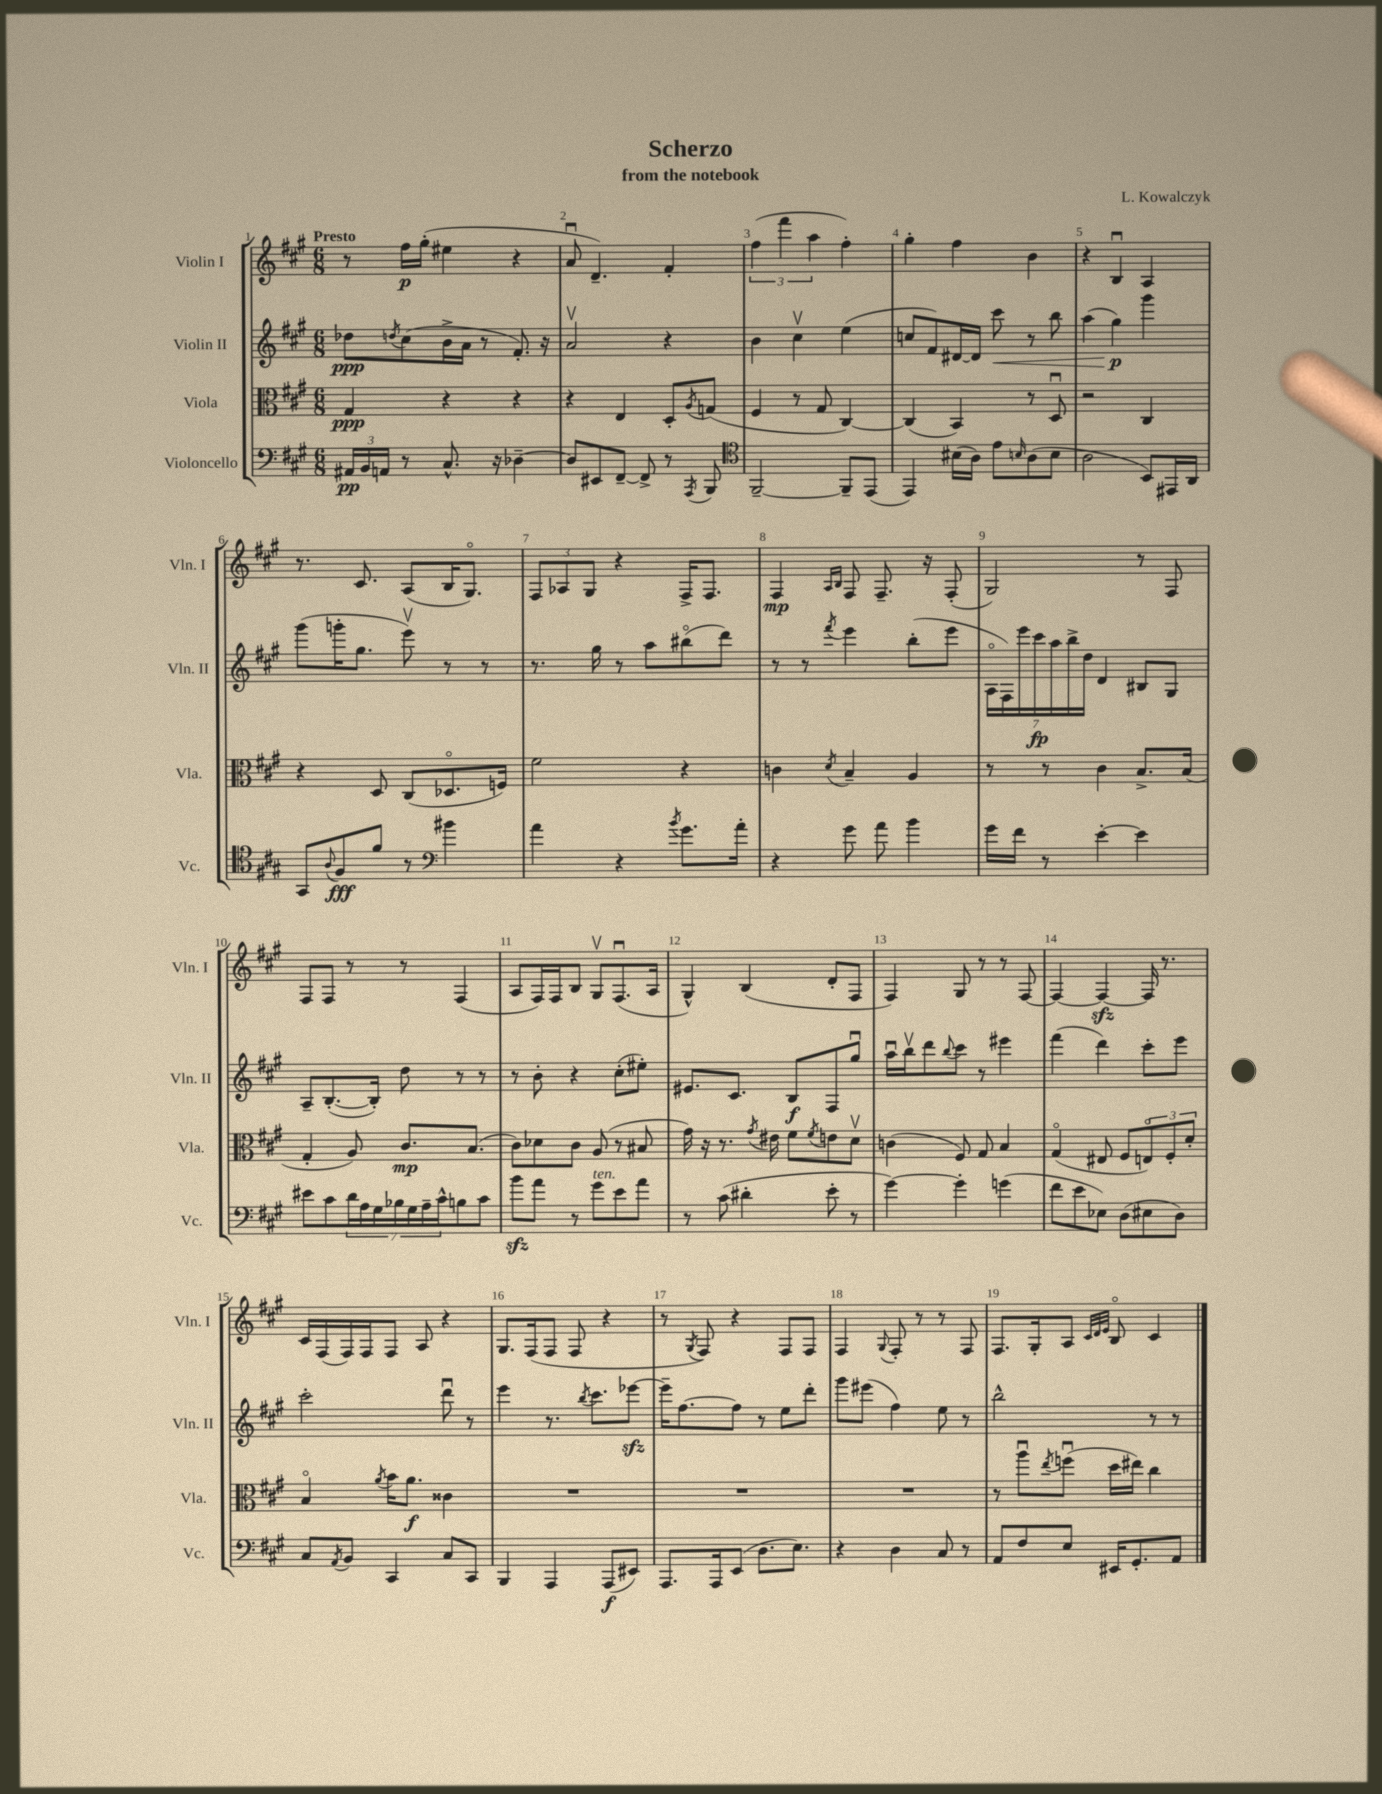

**kern	**dynam	**kern	**dynam	**kern	**dynam	**kern	**dynam
*part4	*part4	*part3	*part3	*part2	*part2	*part1	*part1
*staff4	*staff4	*staff3	*staff3	*staff2	*staff2	*staff1	*staff1
*I"Violoncello	*	*I"Viola	*	*I"Violin II	*	*I"Violin I	*
*I'Vc.	*	*I'Vla.	*	*I'Vln. II	*	*I'Vln. I	*
*clefF4	*	*clefC3	*	*clefG2	*	*clefG2	*
*k[f#c#g#]	*	*k[f#c#g#]	*	*k[f#c#g#]	*	*k[f#c#g#]	*
*M6/8	*	*M6/8	*	*M6/8	*	*M6/8	*
=1	=1	=1	=1	=1	=1	=1	=1
!	!	!	!	!	!	!LO:TX:a:B:t=Presto	!
24AA#X/LL	pp	4G#/	ppp	8dd-X\L	ppp	8r	.
24BB/	.	.	.	.	.	.	.
24AAn/JJ	.	.	.	.	.	.	.
.	.	.	.	8qddn/	.	.	.
8r	.	.	.	(8cc#\	.	16ff#\LL	p
.	.	.	.	.	.	(16gg#'\JJ	.
8.C#^^/	.	4r	.	16b^\L	.	4ee#X\	.
.	.	.	.	16a\JJ	.	.	.
.	.	.	.	8r	.	.	.
16r	.	.	.	.	.	.	.
[4D-X~\	.	4r	.	8.f#'/)	.	4r	.
.	.	.	.	16r	.	.	.
=2	=2	=2	=2	=2	=2	=2	=2
8D-/L]	.	4r	.	2av/	.	8au/	.
8EE#X/	.	.	.	.	.	4.d~/)	.
[8FF#~/J	.	4E/	.	.	.	.	.
8FF#^/]	.	.	.	.	.	.	.
8r	.	8D'/L	.	4r	.	4f#'/	.
8qAAA/	.	8qA/	.	.	.	.	.
8BBB/	.	(8Gn/J	.	.	.	.	.
=3	=3	=3	=3	=3	=3	=3	=3
*clefC4	*	*	*	*	*	*	*
[2FF#~/	.	4F#/	.	4b\	.	(6ff#\	.
.	.	.	.	.	.	6fff#\	.
.	.	8r	.	4cc#v\	.	.	.
.	.	.	.	.	.	6aa\	.
.	.	8G#/	.	.	.	.	.
8FF#~/L]	.	[4C#/)	.	(4ee\	.	4ff#'\)	.
(8EE/J	.	.	.	.	.	.	.
=4	=4	=4	=4	=4	=4	=4	=4
4EE/)	.	(4C#/]	.	8ccn/L	.	4gg#'\	.
.	.	.	.	8f#/)	.	.	.
(16B#X\LL	.	4BB/)	.	[16d#X/L	.	4ff#\	.
16A\JJ)	.	.	.	16d#/JJ]	.	.	.
!	!	!	!	!	!LO:HP:b	!	!
8e\L	.	.	.	8ccc#\	<	.	.
16qqBn/	.	.	.	.	.	.	.
(8A\	.	8r	.	8r	.	4b\	.
8B\J	.	8Du/	.	8bb\	.	.	.
=5	=5	=5	=5	=5	=5	=5	=5
2A\	.	2r	.	(4aa\	.	4r	.
.	.	.	.	4gg#\)	p	4Bu/	.
8BB/L)	.	4C#/	.	4ggg#\	[	4A/	.
16EE#X/L	.	.	.	.	.	.	.
16AA/JJ	.	.	.	.	.	.	.
!!LO:LB:g=z
=6	=6	=6	=6	=6	=6	=6	=6
8GG#/L	.	4r	.	(8ggg#\L	.	8.r	.
8qqA/	.	.	.	.	.	.	.
8F#/	fff	.	.	16gggn'\K	.	.	.
.	.	.	.	8.gg#\J	.	8.c#/	.
8f#/J	.	8D/	.	.	.	.	.
8r	.	(8C#/L	.	8eeev\)	.	(8A/L	.
*clefF4	*	*	*	*	*	*	*
4b#X\	.	8.D-X/	.	8r	.	16B/K	.
.	.	.	.	.	.	8.G#/J)	.
.	.	.	.	8r	.	.	.
.	.	16Fn/Jk)	.	.	.	.	.
=7	=7	=7	=7	=7	=7	=7	=7
4a\	.	2f#\	.	8.r	.	12F#/L	.
.	.	.	.	.	.	12A-X/	.
.	.	.	.	.	.	12G#/J	.
.	.	.	.	16gg#\	.	.	.
4r	.	.	.	8r	.	4r	.
.	.	.	.	8aa\L	.	.	.
8qb/	.	.	.	.	.	.	.
8.g#\L	.	4r	.	(8bb#X\	.	16F#^/KL	.
.	.	.	.	.	.	8.F#/J	.
.	.	.	.	8ddd\J)	.	.	.
16a'\Jk	.	.	.	.	.	.	.
=8	=8	=8	=8	=8	=8	=8	=8
4r	.	4cn\	.	8r	.	4F#/	mp
.	.	.	.	8r	.	.	.
.	.	.	.	.	.	16qqA/LL	.
.	.	8qd/	.	8qfff#/	.	16qqB/JJ	.
8g#\	.	4B~/	.	4eee\	.	8F#/	.
8a\	.	.	.	.	.	8.F#~/	.
4b\	.	4A/	.	(8bb'\L	.	.	.
.	.	.	.	.	.	16r	.
.	.	.	.	8eee\J	.	(8F#'/	.
=9	=9	=9	=9	=9	=9	=9	=9
16g#\LL	.	8r	.	28A\LL	.	2G#/)	.
.	.	.	.	28F#\)	.	.	.
16f#\JJ	.	.	.	.	.	.	.
.	.	.	.	28eee\	.	.	.
.	.	.	.	28ccc#\	fp	.	.
8r	.	8r	.	.	.	.	.
.	.	.	.	28aa\	.	.	.
.	.	.	.	28bb^\	.	.	.
.	.	.	.	28dd\JJ	.	.	.
[4e'\	.	4c#\	.	4d/	.	.	.
4e\]	.	8.B^/L	.	8B#X/L	.	8r	.
.	.	.	.	8G#/J	.	8F#/	.
.	.	(16B/Jk	.	.	.	.	.
!!LO:LB:g=z
=10	=10	=10	=10	=10	=10	=10	=10
8e#X\L	.	4G#'/	.	8A~/L	.	8F#/L	.
8c#\	.	.	.	([8.B'/	.	8F#/J	.
28d\L	.	8A/)	.	.	.	8r	.
28A\	.	.	.	.	.	.	.
.	.	.	.	16B'/Jk])	.	.	.
28G#\	.	.	.	.	.	.	.
28B-X\	.	.	.	.	.	.	.
.	.	8.c#/L	mp	8dd\	.	8r	.
28G#\	.	.	.	.	.	.	.
28A~\	.	.	.	.	.	.	.
28c#^^\J	.	.	.	.	.	.	.
8Bn\	.	.	.	8r	.	(4F#/	.
.	.	(8.B/J	.	.	.	.	.
8c#\J	.	.	.	8r	.	.	.
=11	=11	=11	=11	=11	=11	=11	=11
8bzz\L	.	8c#\L)	.	8r	.	8A/L	.
8a\J	.	8d-X\	.	8b'\	.	16F#/L)	.
.	.	.	.	.	.	16F#/J	.
8r	.	8c#\J	.	4r	.	8B/J	.
!LO:TX:a:i:t=ten.	!	!	!	!	!	!	!
8g#\L	.	(8A/	.	.	.	8G#v/L	.
8e\	.	8r	.	(8cc#'\L	.	(8.F#u/	.
8a\J	.	8B#X/	.	8ee#X'\J)	.	.	.
.	.	.	.	.	.	16A/Jk	.
=12	=12	=12	=12	=12	=12	=12	=12
8r	.	16g#\)	.	8.e#X/L	.	4G#^^/)	.
.	.	16r	.	.	.	.	.
(8c#\	.	8.r	.	.	.	.	.
.	.	.	.	8.c#/J	.	.	.
4d#X'\	.	.	.	.	.	(4B/	.
.	.	8qg#/	.	.	.	.	.
.	.	16e#X\	.	.	.	.	.
.	.	8f#\L	.	8B/L	f	.	.
.	.	8qf#/	.	.	.	.	.
8e'\	.	8en\	.	8F#/	.	8d'/L	.
8r	.	8dv\J	.	8gg#u/J	.	8F#/J	.
=13	=13	=13	=13	=13	=13	=13	=13
[4g#\)	.	(4cn\	.	16aau\LL	.	4F#/)	.
.	.	.	.	16bbv\J	.	.	.
.	.	.	.	8ddd\	.	.	.
.	.	.	.	8qqbb/	.	.	.
4g#'\]	.	8F#/)	.	8ccc#\J	.	8G#/	.
.	.	8G#/	.	8r	.	8r	.
(4gn\	.	4B/	.	4eee#X\	.	8r	.
.	.	.	.	.	.	[8F#/	.
=14	=14	=14	=14	=14	=14	=14	=14
8f#\L	.	(4G#/	.	(4fff#\	.	4F#/_	.
8e\	.	.	.	.	.	.	.
8E-X\J)	.	8E#X/	.	4ddd\)	.	4F#zz/_	.
(8D\L	.	8F#/L	.	.	.	.	.
8E#X\	.	12En/)	.	8ccc#'\L	.	16F#/]	.
.	.	.	.	.	.	8.r	.
.	.	12F#'/	.	.	.	.	.
8D\J)	.	.	.	8eee\J	.	.	.
.	.	12d'/J	.	.	.	.	.
!!LO:LB:g=z
=15	=15	=15	=15	=15	=15	=15	=15
8C#/L	.	4B/	.	2ccc#'\	.	16c#/LL	.
.	.	.	.	.	.	(16F#/	.
8qAA/	.	.	.	.	.	.	.
8BB/J	.	.	.	.	.	16F#/)	.
.	.	.	.	.	.	16F#/J	.
.	.	8qa/	.	.	.	.	.
4CC#/	.	16b\KL	.	.	.	8F#/J	.
.	.	8.a\J	f	.	.	.	.
.	.	.	.	.	.	8A/	.
8C#/L	.	4c##X\	.	8dddu\	.	4r	.
8CC#/J	.	.	.	8r	.	.	.
=16	=16	=16	=16	=16	=16	=16	=16
4BBB/	.	2.r	.	4eee\	.	8.G#/L	.
.	.	.	.	.	.	(16F#/k	.
4AAA/	.	.	.	8.r	.	8F#/J	.
.	.	.	.	.	.	8F#/	.
.	.	.	.	8qbb/	.	.	.
.	.	.	.	8.ccc#\L	.	.	.
(8AAA/L	f	.	.	.	.	4r	.
8EE#X/J)	.	.	.	[8eee-Xzz\J	.	.	.
=17	=17	=17	=17	=17	=17	=17	=17
8.AAA/L	.	2.r	.	16eee-~\KL]	.	8r	.
.	.	.	.	[8.ff#\	.	.	.
.	.	.	.	.	.	8qG#/	.
.	.	.	.	.	.	8F#/)	.
16AAA/k	.	.	.	.	.	.	.
(8EE/J	.	.	.	8ff#\J]	.	4r	.
8.D\L	.	.	.	8r	.	.	.
.	.	.	.	8ee\L	.	8F#/L	.
8.E\J)	.	.	.	.	.	.	.
.	.	.	.	8ddd'\J	.	8F#/J	.
=18	=18	=18	=18	=18	=18	=18	=18
4r	.	2.r	.	8ggg#\L	.	4F#/	.
.	.	.	.	(8eee#X\J	.	.	.
.	.	.	.	.	.	8qqG#/	.
4D\	.	.	.	4ff#\)	.	8F#'/	.
.	.	.	.	.	.	8r	.
8C#/	.	.	.	8ee\	.	8r	.
8r	.	.	.	8r	.	8F#/	.
=19	=19	=19	=19	=19	=19	=19	=19
8AA/L	.	8r	.	2bb^^\	.	8.F#/L	.
8F#/	.	8aau\L	.	.	.	.	.
.	.	.	.	.	.	16G#'/k	.
.	.	8qee/	.	.	.	.	.
8E/J	.	(8ffnu\J	.	.	.	8A/J	.
.	.	.	.	.	.	32qqc#/LLL	.
.	.	.	.	.	.	32qqd/	.
.	.	.	.	.	.	32qqe/JJJ	.
16EE#X/KL	.	16dd\LL	.	.	.	8B/	.
8.GG#'/	.	16ee#X\JJ)	.	.	.	.	.
.	.	4cc#\	.	8r	.	4c#/	.
8AA/J	.	.	.	8r	.	.	.
==	==	==	==	==	==	==	==
*-	*-	*-	*-	*-	*-	*-	*-
